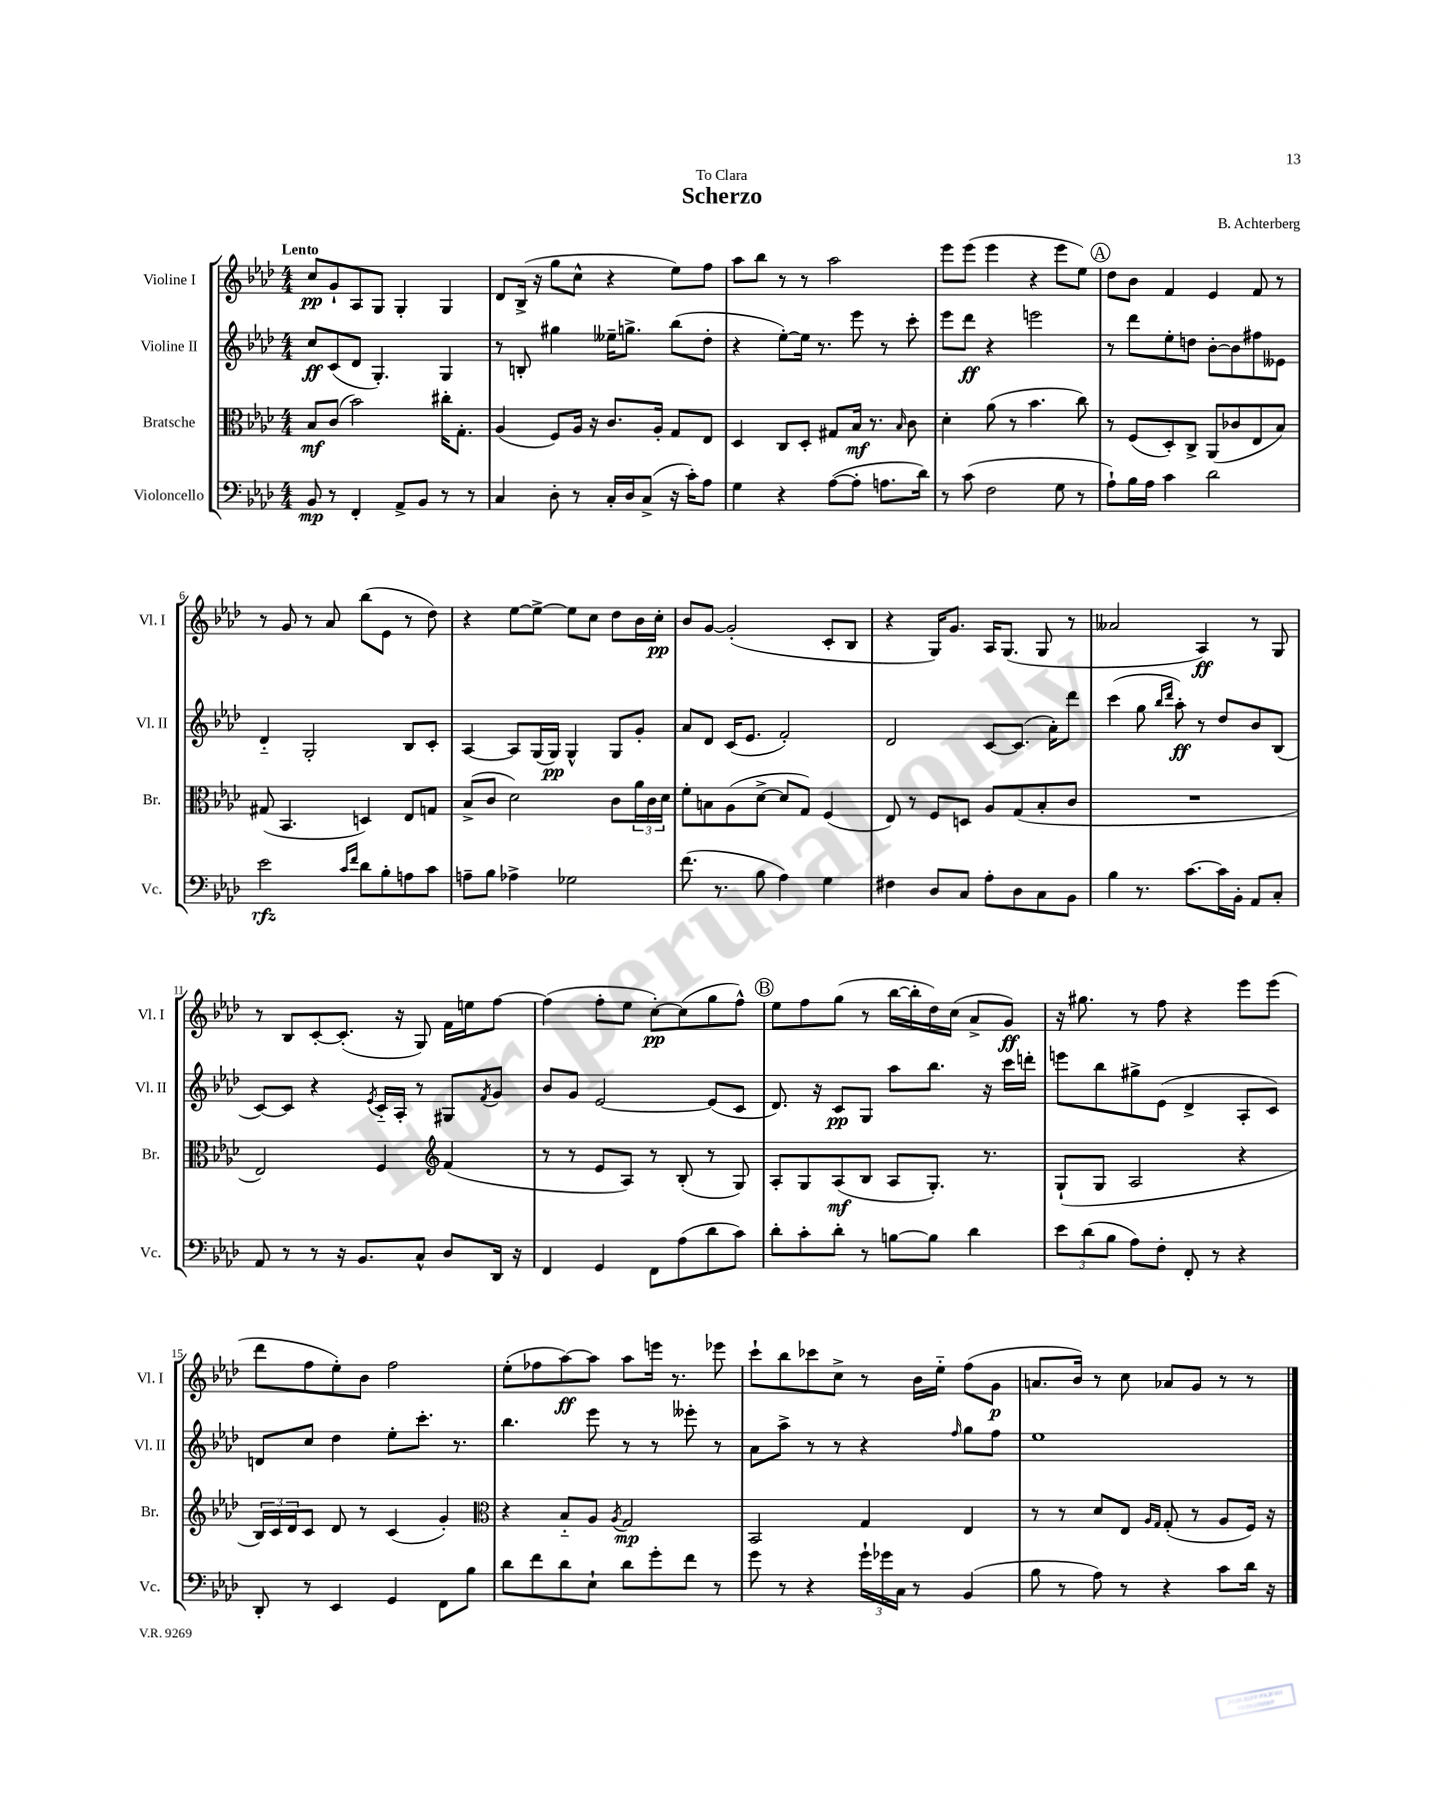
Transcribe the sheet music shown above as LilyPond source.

\header { title = "Scherzo" composer = "B. Achterberg" dedication = "To Clara" }
<<
\new StaffGroup <<
\new Staff = "s0" \with { instrumentName = "Violine I" shortInstrumentName = "Vl. I" } {
    \clef treble \key aes \major \numericTimeSignature \time 4/4 \tempo "Lento"
    c''8\pp g'8-! aes8 g8 g4-. g4 |
    des'8 bes16->( r16 g''8 c''8-^ r4 ees''8) f''8 |
    aes''8 bes''8 r8 r8 aes''2 |
    ees'''8 ees'''8( ees'''4 r4 ees'''8 ees''8) |
    \mark \markup { \circle "A" } des''8 bes'8 f'4 ees'4 f'8 r8 |
    r8 g'8 r8 aes'8 bes''8( ees'8 r8 des''8) |
    r4 ees''8~ ees''8~-> ees''8 c''8 des''8 bes'16 c''16-.\pp |
    bes'8 g'8~ g'2-.( c'8-. bes8 |
    r4 g16) g'8. aes16 g8.( g8 r8 |
    aeses'2 aes4\ff) r8 g8 |
    r8 bes8 c'8~-. c'8.-.( r16 g8) f'16 e''16 f''8~ |
    f''4( f''8-. ees''8 c''8~-.\pp) c''8( g''8 f''8-^) |
    \mark \markup { \circle "B" } ees''8 f''8 g''8( r8 bes''16~ bes''16-. des''16) c''16( aes'8-> g'8\ff) |
    r16 gis''8. r8 f''8 r4 ees'''8 ees'''8( |
    des'''8 f''8 ees''8-.) bes'8 f''2 |
    ees''8-.( fes''8 aes''8~\ff) aes''8 aes''8 e'''16 r8. ees'''8 |
    c'''8-! bes''8 ces'''8 c''8-> r8 bes'16 ees''16-_ f''8( g'8\p |
    a'8. bes'16) r8 c''8 aes'8 g'8 r8 r8 \bar "|." |
}
\new Staff = "s1" \with { instrumentName = "Violine II" shortInstrumentName = "Vl. II" } {
    \clef treble \key aes \major \numericTimeSignature \time 4/4
    c''8\ff c'8( des'8 g4.-.) g4 |
    r8 b8-. gis''4 eeses''16-- g''8.-> bes''8( des''8-. |
    r4 ees''8~-.) ees''16 r8. ees'''8 r8 c'''8-. |
    ees'''8 des'''8\ff r4 e'''2 |
    \mark \markup { \circle "A" } r8 des'''8 ees''8-. d''8 bes'8~-. bes'8 fis''8 eeses'8 |
    des'4-_ g2-. bes8 c'8-. |
    aes4~ aes8 g16( g16\pp) g4-^ g8 g'8-. |
    aes'8 des'8 c'16( ees'8. f'2-.) |
    des'2 c'8~ c'8.( aes'16-.) des'''8 |
    c'''4( g''8 \grace { bes''16 des'''16 } aes''8-.\ff) r8 des''8 bes'8 bes8( |
    c'8~) c'8 r4 \acciaccatura { ees'8 } c'16-_ aes16-. r8 gis8 \acciaccatura { f'8 } g'8 |
    bes'8 g'8 ees'2~ ees'8( c'8 |
    \mark \markup { \circle "B" } des'8.) r16 c'8\pp g8 aes''8 bes''8. r16 c'''16 d'''16-. |
    e'''8 bes''8 gis''8-> ees'8( des'4-> aes8-. c'8) |
    d'8 c''8 des''4 ees''8-. c'''8.-. r8. |
    bes''4. ees'''8 r8 r8 eeses'''8-. r8 |
    aes'8 aes''8-> r8 r8 r4 \grace { f''16 } g''8 f''8 |
    ees''1 \bar "|." |
}
\new Staff = "s2" \with { instrumentName = "Bratsche" shortInstrumentName = "Br." } {
    \clef alto \key aes \major \numericTimeSignature \time 4/4
    bes8\mf c'8( bes'2) cis''16-. g8.-. |
    aes4( f8) aes16 r16 c'8. aes16-. g8 ees8 |
    des4 c8 des8-. gis8 bes16\mf r8. \grace { bes16 } c'8 |
    des'4-. aes'8( r8 bes'4. c''8) |
    \mark \markup { \circle "A" } r8 f8( des8-.) c8-> aes,8( ces'8 ees8 bes8) |
    gis8( bes,4. d4) ees8 g8 |
    bes8->( c'8 des'2) c'8 \tuplet 3/2 { aes'16 c'16 des'16 } |
    f'8-. b8 aes8( des'8~-> des'8 g8) f4( |
    ees8) r8 f8 d8 aes8 g8( bes8-. c'8 |
    R1 |
    ees2) f4 \clef treble f'4( |
    r8 r8 ees'8 aes8) r8 bes8-.( r8 g8) |
    \mark \markup { \circle "B" } aes8-. g8 aes8\mf( bes8 aes8 g8.-.) r8. |
    g8-!( g8 aes2 r4 |
    \tuplet 3/2 { bes16) c'16 des'16 } c'8 des'8 r8 c'4( g'4-.) |
    \clef alto r4 bes8-_ aes8 \acciaccatura { aes8 } g2\mp |
    bes,2 g4 ees4 |
    r8 r8 des'8 ees8 \grace { aes16 g16 } g8-.( r8 aes8 f16) r16 \bar "|." |
}
\new Staff = "s3" \with { instrumentName = "Violoncello" shortInstrumentName = "Vc." } {
    \clef bass \key aes \major \numericTimeSignature \time 4/4
    bes,8\mp r8 f,4-. aes,8-> bes,8 r8 r8 |
    c4 des8-. r8 c16-. des16 c8->( r16 c'16-.) aes8 |
    g4 r4 aes8~( aes8-. a8. des'16) |
    r8 c'8( f2 g8 r8 |
    \mark \markup { \circle "A" } aes8-!) bes16 aes16 c'4 des'2 |
    ees'2\rfz \grace { c'16 f'16 } des'8 bes8-. a8 c'8 |
    a8-- bes8 aes4-> ges2 |
    f'8.( r8. bes8 aes4) g4 |
    fis4 des8 c8 aes8-. des8 c8 bes,8 |
    bes4 r8. c'8.~ c'16 bes,16-. aes,8 c8-. |
    aes,8 r8 r8 r16 bes,8. c8-^ des8 des,16 r16 |
    f,4 g,4 f,8 aes8( des'8 c'8) |
    \mark \markup { \circle "B" } des'8-. c'8-. des'8-. r8 b8~ b8 des'4 |
    \tuplet 3/2 { ees'8 des'8( bes8 } aes8) f8-. f,8-. r8 r4 |
    des,8-. r8 ees,4 g,4 f,8 bes8 |
    des'8 f'8 des'8 ees8-! des'8 g'8-. f'8 r8 |
    g'8 r8 r4 \tuplet 3/2 { g'16-! ges'16 c16 } r8 bes,4( |
    bes8 r8 aes8) r8 r4 c'8 des'16 r16 \bar "|." |
}
>>
>>
